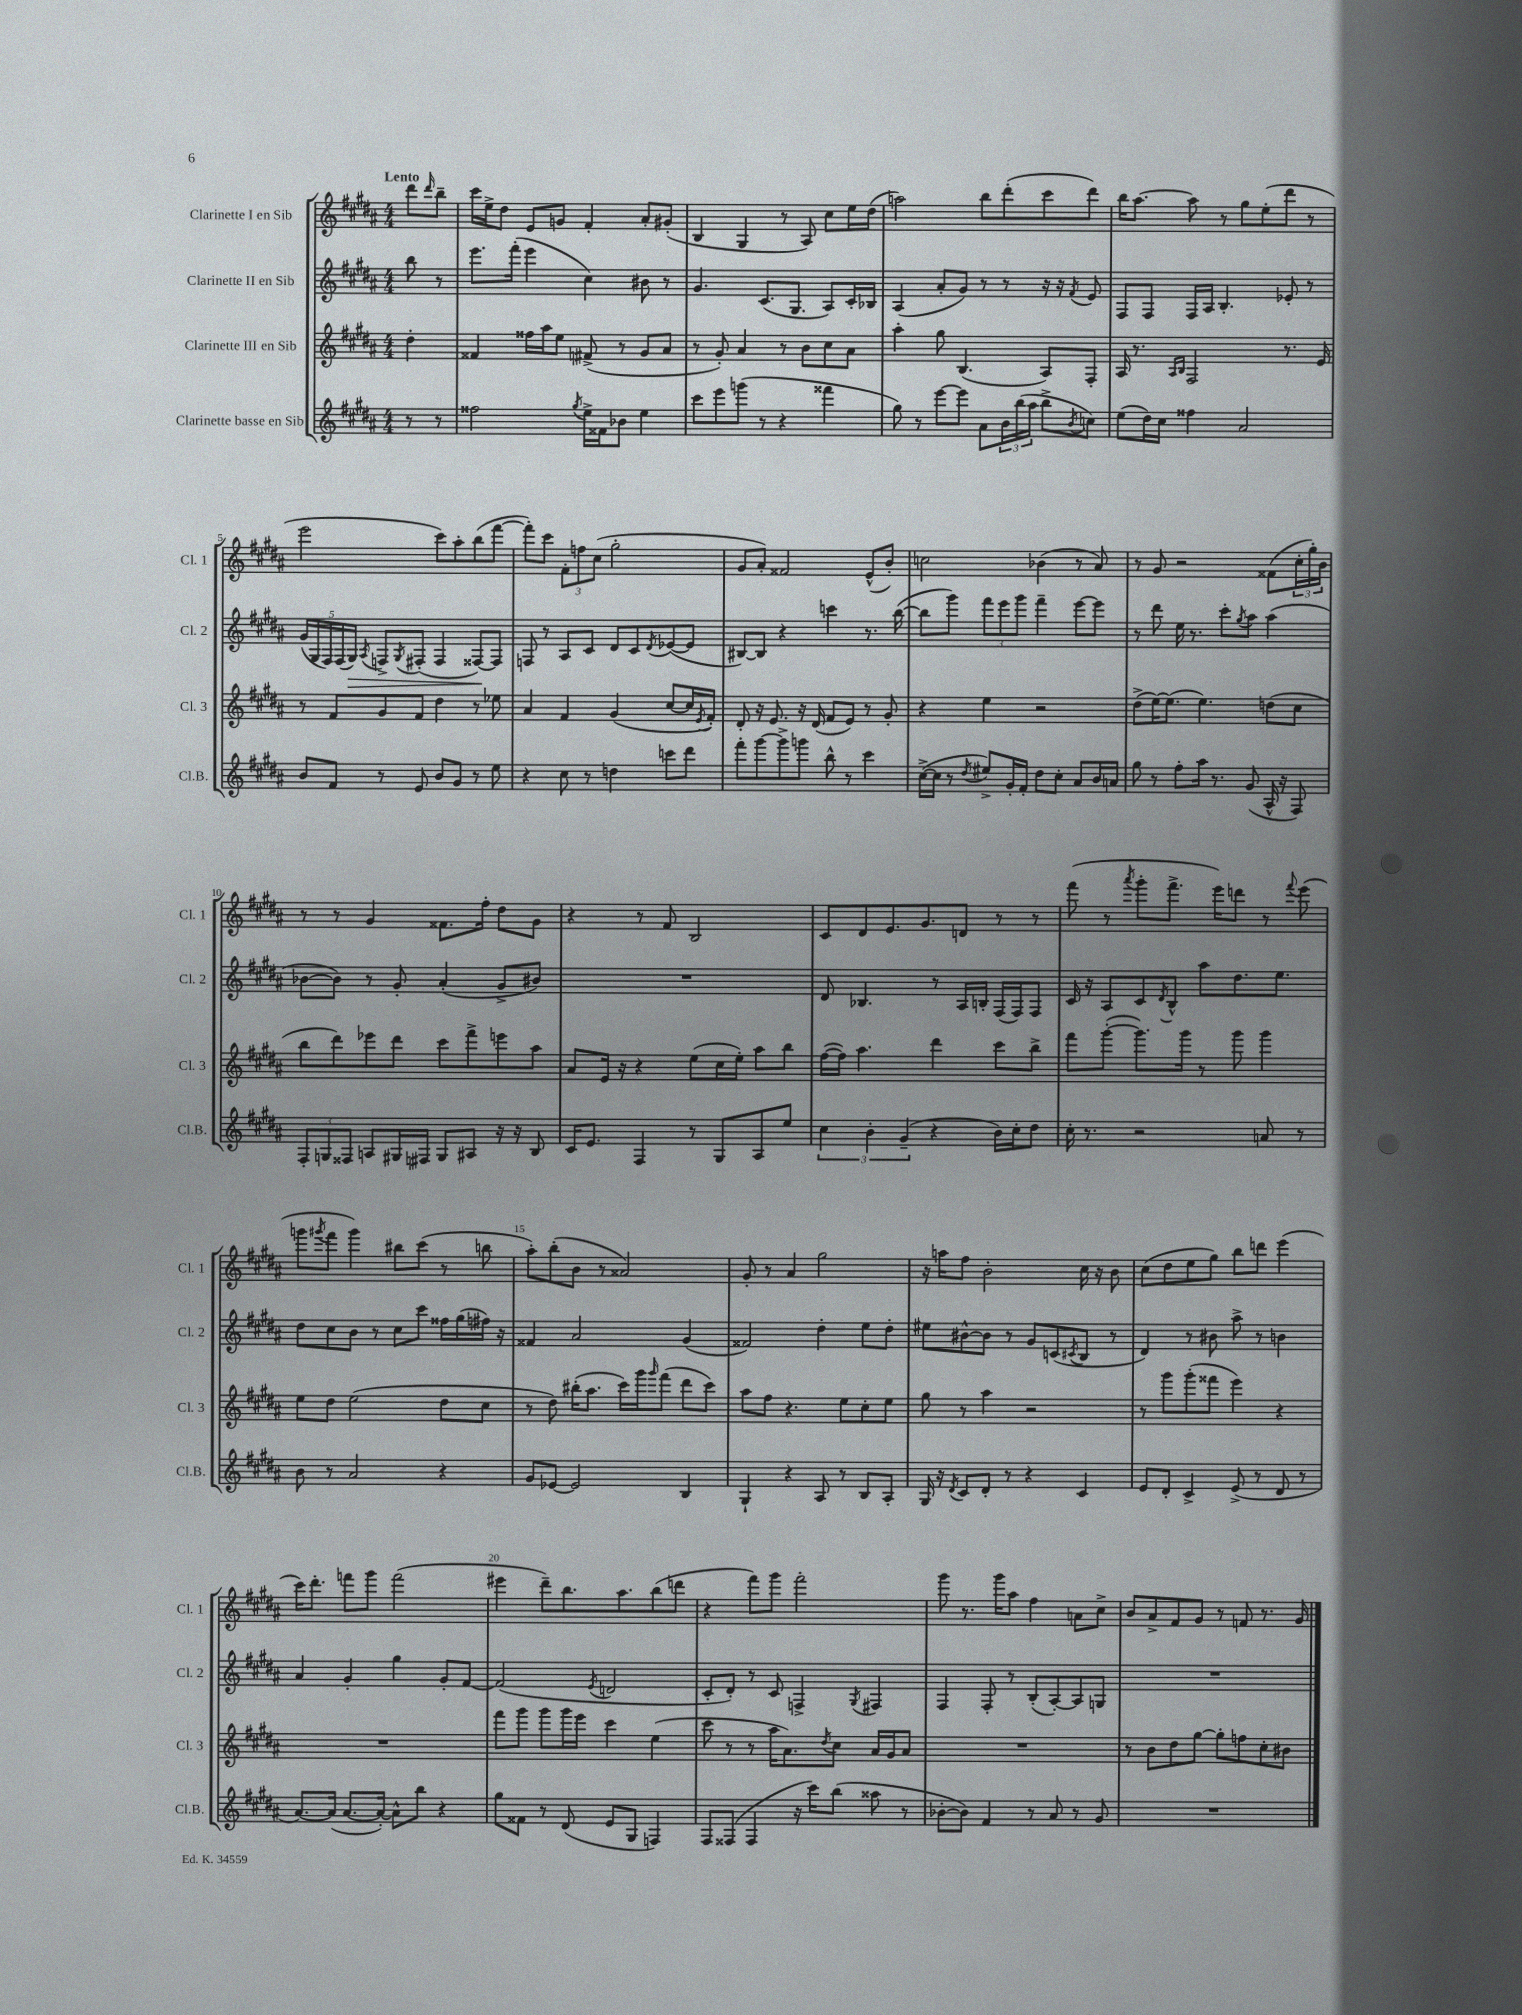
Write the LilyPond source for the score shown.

<<
\new StaffGroup <<
\new Staff = "s0" \with { instrumentName = "Clarinette I en Sib" shortInstrumentName = "Cl. 1" } {
    \clef treble \key b \major \numericTimeSignature \time 4/4 \partial 4 \tempo "Lento"
    dis'''8 \grace { dis'''16 } b''8-- |
    cis'''16 e''16-> dis''8 e'8 g'8 fis'4-. ais'8-. gis'8-.( |
    b4 gis4 r8 ais8) cis''8 e''16 dis''16( |
    a''2) b''8 dis'''8-.( cis'''8 dis'''8) |
    b''16 ais''8.~ ais''8 r8 gis''8 e''8-.( dis'''8 r8 |
    e'''2 cis'''8) ais''8-. b''8( fis'''8~ |
    fis'''8-.) cis'''8 \tuplet 3/2 { fis'8-. f''8 cis''8( } gis''2-. |
    gis'8 ais'8-.) fisis'2 e'8-^( b'8-.) |
    c''2 bes'4( r8 ais'8) |
    r8 gis'8 r2 fisis'8( \tuplet 3/2 { cis''16-. gis''16-.) b'16 } |
    r8 r8 gis'4 fisis'8. fis''16-. dis''8 gis'8 |
    r4 r8 fis'8 b2 |
    cis'8 dis'8 e'8. gis'8. d'8 r8 r8 |
    fis'''8( r8 \acciaccatura { ais'''8 } gis'''8-. fis'''8.-> e'''16) d'''8 r8 \appoggiatura { fis'''8 } e'''8( |
    g'''8 \acciaccatura { gis'''8 } fis'''8 gis'''4) bis''8 cis'''8( r8 b''8 |
    ais''8-.) b''8-.( b'8 r8 aisis'2) |
    gis'8-. r8 ais'4 gis''2 |
    r16 a''16 fis''8 b'2-. cis''16 r16 b'8 |
    cis''8( dis''8 e''8 gis''8) b''8 d'''8 e'''4( |
    cis'''16) dis'''8.-. f'''8 gis'''8 f'''2( |
    eis'''4 dis'''8--) b''8. ais''8. b''8( d'''8 |
    r4 fis'''8) gis'''8 fis'''2-. |
    gis'''8 r8. gis'''16 ais''8 fis''4 a'8 cis''8-> |
    b'8 ais'8-> fis'8 gis'8 r8 f'8 r8. gis'16 \bar "|." |
}
\new Staff = "s1" \with { instrumentName = "Clarinette II en Sib" shortInstrumentName = "Cl. 2" } {
    \clef treble \key b \major \numericTimeSignature \time 4/4 \partial 4
    b''8 r8 |
    e'''8. fis'''16-.( e'''4 cis''4) bis'8 r8 |
    gis'4. cis'8.( gis8. ais8) cis'16-. bes16 |
    ais4( ais'8-. gis'8) r8 r8 r16 r16 \acciaccatura { fis'8 } e'8 |
    fis8 fis8 fis16 ais16 b4.-. ees'8-. r8 |
    \tuplet 5/4 { gis'16( gis16 fis16) fis16( gis16\>) } \acciaccatura { ais8 } f8-> \acciaccatura { gis8 } fis8-.( fis4 fisis8~\!) fisis8 |
    f8 r8 ais8 cis'8 dis'8 cis'8 \acciaccatura { dis'8 } ees'8~( ees'8 |
    bis8~) bis8 r4 c'''4 r8. b''16~( |
    b''8 gis'''8) \tuplet 3/2 { fis'''8 e'''8 gis'''8 } fis'''4-- e'''8~ e'''8 |
    r8 dis'''8 e''16 r8. cis'''8-. \acciaccatura { gis''8 } ais''8 ais''4( |
    bes'8~ bes'8) r8 gis'8-. ais'4-.( gis'8-> bis'8) |
    R1 |
    dis'8 bes4. r8 ais16 b16-. fis16( fis16) fis8 |
    cis'16 r16 ais8 cis'8 \acciaccatura { dis'8 } b8-^ ais''8 dis''8. e''8. |
    dis''8 cis''8 b'8 r8 cis''8 cis'''8 fisis''16 gis''16( fis''16) r16 |
    fisis'4 ais'2 gis'4( |
    fisis'2) dis''4-. e''8 dis''8-. |
    eis''8 bis'8~-^ bis'8 r8 gis'8 c'8( \acciaccatura { cis'8 } b8 r8 |
    dis'4) r8 bis'8 ais''8-> r8 b'4 |
    ais'4 gis'4-. gis''4 gis'8-. fis'8~ |
    fis'2( \acciaccatura { e'8 } d'2 |
    cis'8-. dis'8-.) r8 cis'8 f4-> \acciaccatura { gis8 } fis4 |
    fis4 fis8-. r8 b8-.( ais8~-.) ais8 g8 |
    R1 \bar "|." |
}
\new Staff = "s2" \with { instrumentName = "Clarinette III en Sib" shortInstrumentName = "Cl. 3" } {
    \clef treble \key b \major \numericTimeSignature \time 4/4 \partial 4
    dis''4-. |
    fisis'4 fisis''16 ais''16 e''8 fis'8->( r8 gis'8 ais'8 |
    r8 gis'8-.) ais'4 r8 b'8 cis''8 ais'8 |
    ais''4-. gis''8 b4.( ais8) fis8-. |
    ais16 r8. \grace { ais16 b16 } fis2 r8. e'16 |
    r8 fis'8 gis'8 fis'8 dis''4 r8 ees''8 |
    ais'4 fis'4 gis'4( cis''8~ cis''16 \acciaccatura { e'8 } fis'16-.) |
    dis'8-. r16 e'8. r16 dis'16( fis'8 e'8) r8 gis'8-. |
    r4 e''4 r2 |
    dis''8->( e''16~) e''8.( e''4.) d''8( cis''8 |
    b''8 dis'''8) ees'''8 dis'''8 cis'''8 fis'''8-> e'''8 ais''8 |
    ais'8 e'16 r16 r4 e''8( cis''16 e''16-.) ais''8 b''8 |
    fis''16~( fis''16) ais''4. dis'''4 cis'''8 b''8-> |
    fis'''8 gis'''8~-.( gis'''8.) gis'''16 r8 gis'''8 gis'''4 |
    e''8 dis''8 e''2( dis''8 cis''8 |
    r8 dis''8) bis''16-.( ais''8. cis'''16) gis'''16 \grace { gis'''16 } fis'''8( dis'''8 cis'''8) |
    ais''8 fis''8 r4. e''8 cis''8-. e''8 |
    gis''8 r8 ais''4 r2 |
    r8 gis'''8 gis'''8-.( fisis'''8 e'''4) r4 |
    R1 |
    fis'''8 gis'''8 gis'''8 gis'''16 e'''16 cis'''4 e''4( |
    cis'''8 r8 r8 ais''16 ais'8.) \acciaccatura { dis''8 } cis''8 ais'16 gis'16 ais'8 |
    R1 |
    r8 b'8 dis''8 gis''8~ gis''8-. f''8 cis''8-. bis'8 \bar "|." |
}
\new Staff = "s3" \with { instrumentName = "Clarinette basse en Sib" shortInstrumentName = "Cl.B." } {
    \clef treble \key b \major \numericTimeSignature \time 4/4 \partial 4
    r8 r8 |
    fisis''2 \acciaccatura { gis''8 } e''16-> fisis'16 bes'8 e''4 |
    cis'''8 e'''8 g'''8( r8 r4 fisis'''4 |
    gis''8) r8 e'''8~ e'''8 ais'8 \tuplet 3/2 { b'16 b''16( ais''16 } b''8-> \acciaccatura { b'8 } c''8) |
    e''8( dis''16) cis''16 fisis''4 ais'2 |
    b'8 fis'8 r8 e'8 b'8 gis'8 r8 e''8 |
    r4 cis''8 r8 d''4 c'''8 dis'''8 |
    fis'''8-. gis'''8~ gis'''8-> g'''8 b''8-^ r8 cis'''4 |
    cis''16~->( cis''16 r8 \acciaccatura { dis''8 } eis''8->) gis'16-. fis'16-. dis''8 cis''8-. ais'8 b'16 a'16 |
    gis''8 r8 fis''8-. ais''16 r8. gis'8( ais16-^ r16 fis8) |
    \tuplet 3/2 { fis8-. g8 fisis8 } a8 gis16 fis16 gis8 ais8 r16 r16 b8 |
    cis'16 e'8. fis4 r8 gis8 ais8 e''8 |
    \tuplet 3/2 { cis''4 b'4-. gis'4--( } r4 b'16) cis''16-. dis''8 |
    cis''16-. r8. r2 a'8 r8 |
    b'8 r8 ais'2 r4 |
    gis'8 ees'8~ ees'2 b4 |
    gis4-! r4 ais8 r8 b8 ais8-. |
    gis16 r16 \acciaccatura { dis'8 } cis'8 dis'8-. r8 r4 cis'4 |
    e'8 dis'8-. cis'4-> e'8->( r8 dis'8 r8 |
    ais'8.~) ais'16( ais'8.~ ais'16~-.) ais'8-^ b''8 r4 |
    gis''8 fisis'8 r8 dis'8( e'8 gis8 f4) |
    fis8 fisis8( fisis4 r16 cis'''16) b''8( aisis''8 r8 |
    bes'8~-. bes'8) fis'4 r8 ais'8 r8 gis'8 |
    R1 \bar "|." |
}
>>
>>
\layout { \context { \Score \override BarNumber.break-visibility = ##(#f #t #t) barNumberVisibility = #(every-nth-bar-number-visible 5) } }
